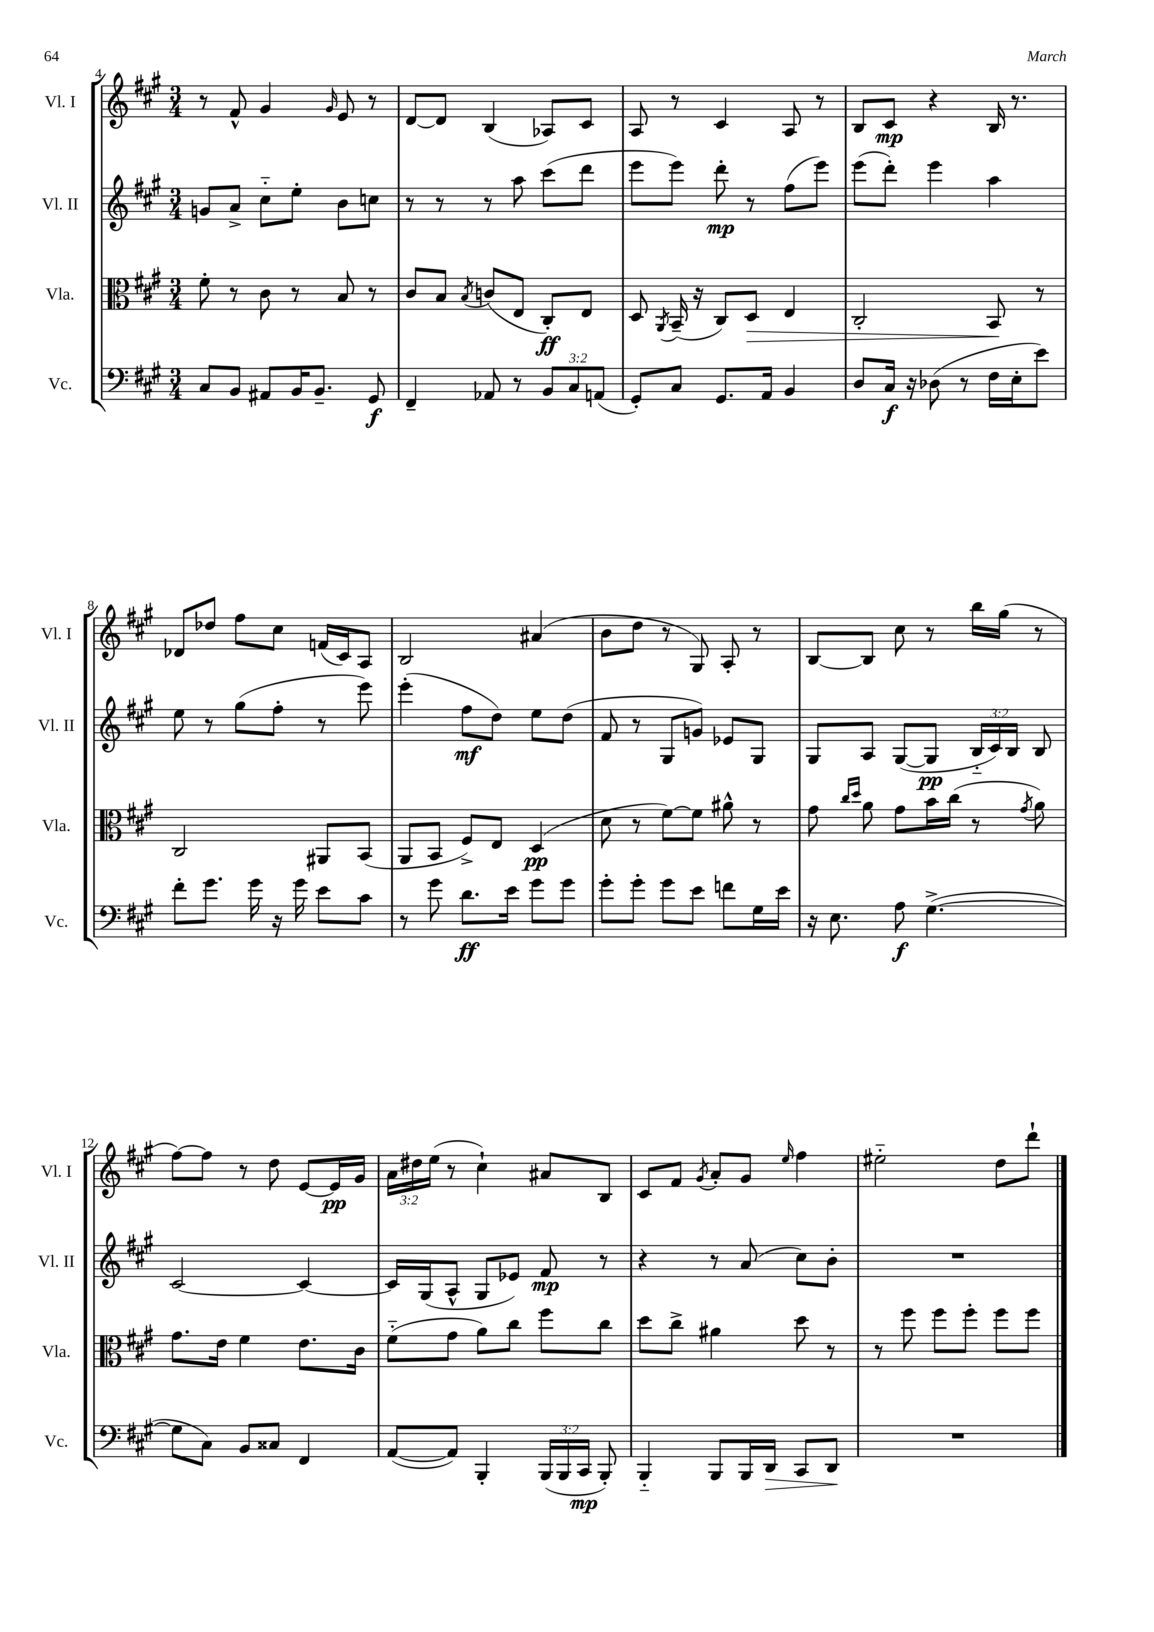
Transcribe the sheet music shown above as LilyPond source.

<<
\new StaffGroup <<
\new Staff = "s0" \with { instrumentName = "Vl. I" shortInstrumentName = "Vl. I" } {
    \clef treble \key a \major \numericTimeSignature \time 3/4 \override Staff.TupletNumber.text = #tuplet-number::calc-fraction-text
    \autoBeamOff r8 fis'8-^ gis'4 \grace { gis'16 } e'8 r8 |
    d'8[~ d'8] b4( aes8[) cis'8] |
    a8 r8 cis'4 a8 r8 |
    b8[ cis'8]\mp r4 b16 r8. |
    des'8[ des''8] fis''8[ cis''8] f'16[( cis'16) a8] |
    b2 ais'4( |
    b'8[ d''8] r8 gis8) a8-. r8 |
    b8[~ b8] cis''8 r8 b''16[ gis''16]( r8 |
    fis''8[~) fis''8] r8 d''8 e'8[~ e'16\pp gis'16] |
    \tuplet 3/2 { a'16[ dis''16 e''16]( } r8 cis''4-!) ais'8[ b8] |
    cis'8[ fis'8] \acciaccatura { gis'8 } a'8[-. gis'8] \grace { e''16 } fis''4 |
    eis''2-_ d''8[ d'''8]-! \bar "|." |
}
\new Staff = "s1" \with { instrumentName = "Vl. II" shortInstrumentName = "Vl. II" } {
    \clef treble \key a \major \numericTimeSignature \time 3/4 \override Staff.TupletNumber.text = #tuplet-number::calc-fraction-text
    \autoBeamOff g'8[ a'8]-> cis''8[-_ e''8]-. b'8[ c''8] |
    r8 r8 r8 a''8 cis'''8[( d'''8] |
    e'''8[ e'''8]) d'''8-.\mp r8 fis''8[( e'''8]) |
    e'''8[( d'''8]-.) e'''4 a''4 |
    e''8 r8 gis''8[( fis''8]-. r8 e'''8) |
    e'''4-.( fis''8[\mf d''8]) e''8[ d''8]( |
    fis'8 r8 gis8[ g'8]) ees'8[ gis8] |
    gis8[ a8] gis8[~( gis8]\pp \tuplet 3/2 { b16[-_ cis'16) b16] } b8 |
    cis'2~ cis'4~ |
    cis'16[ gis16( a8]-^ gis8[ ees'8]) fis'8\mp r8 |
    r4 r8 a'8( cis''8[) b'8]-. |
    R2. \bar "|." |
}
\new Staff = "s2" \with { instrumentName = "Vla." shortInstrumentName = "Vla." } {
    \clef alto \key a \major \numericTimeSignature \time 3/4
    \autoBeamOff fis'8-. r8 cis'8 r8 b8 r8 |
    cis'8[ b8] \acciaccatura { b8 } c'8[( e8] cis8[-.\ff) e8] |
    d8 \acciaccatura { a,8 } b,16--( r16 cis8[) d8]\> e4 |
    cis2-. b,8\! r8 |
    cis2 ais,8[ b,8]( |
    a,8[ b,8] fis8[->) e8] d4\pp( |
    d'8 r8 fis'8[~) fis'8] ais'8-^ r8 |
    gis'8 \grace { cis''16[ d''16] } a'8 gis'8[ b'16 cis''16]( r8 \acciaccatura { gis'8 } a'8) |
    gis'8.[ e'16] fis'4 e'8.[ cis'16] |
    fis'8[-_( gis'8] a'8[) cis''8] fis''8[ cis''8] |
    d''8[ cis''8]-> ais'4 d''8 r8 |
    r8 fis''8 fis''8[ fis''8]-. fis''8[ fis''8] \bar "|." |
}
\new Staff = "s3" \with { instrumentName = "Vc." shortInstrumentName = "Vc." } {
    \clef bass \key a \major \numericTimeSignature \time 3/4 \override Staff.TupletNumber.text = #tuplet-number::calc-fraction-text
    \autoBeamOff cis8[ b,8] ais,8[ b,16 b,8.]-- gis,8\f |
    fis,4-- aes,8 r8 \tuplet 3/2 { b,8[ cis8 a,8]( } |
    gis,8[-.) cis8] gis,8.[ a,16] b,4 |
    d8[ cis16]\f r16 des8( r8 fis16[ e16-. e'8]) |
    fis'8[-. gis'8.] gis'16 r16 gis'16 e'8[ cis'8] |
    r8 gis'8 d'8.[\ff e'16] gis'8[ gis'8] |
    gis'8[-. gis'8]-. gis'8[ e'8] f'8[ gis16 e'16] |
    r16 e8. a8\f gis4.~->( |
    gis8[ cis8]) b,8[ cisis8] fis,4 |
    a,8[~( a,8]) b,,4-. \tuplet 3/2 { b,,16[( b,,16 cis,16]\mp } b,,8-.) |
    b,,4-_ b,,8[ b,,16 d,16]\> cis,8[ d,8]\! |
    R2. \bar "|." |
}
>>
>>
\layout { \context { \Score currentBarNumber = #4 } }
